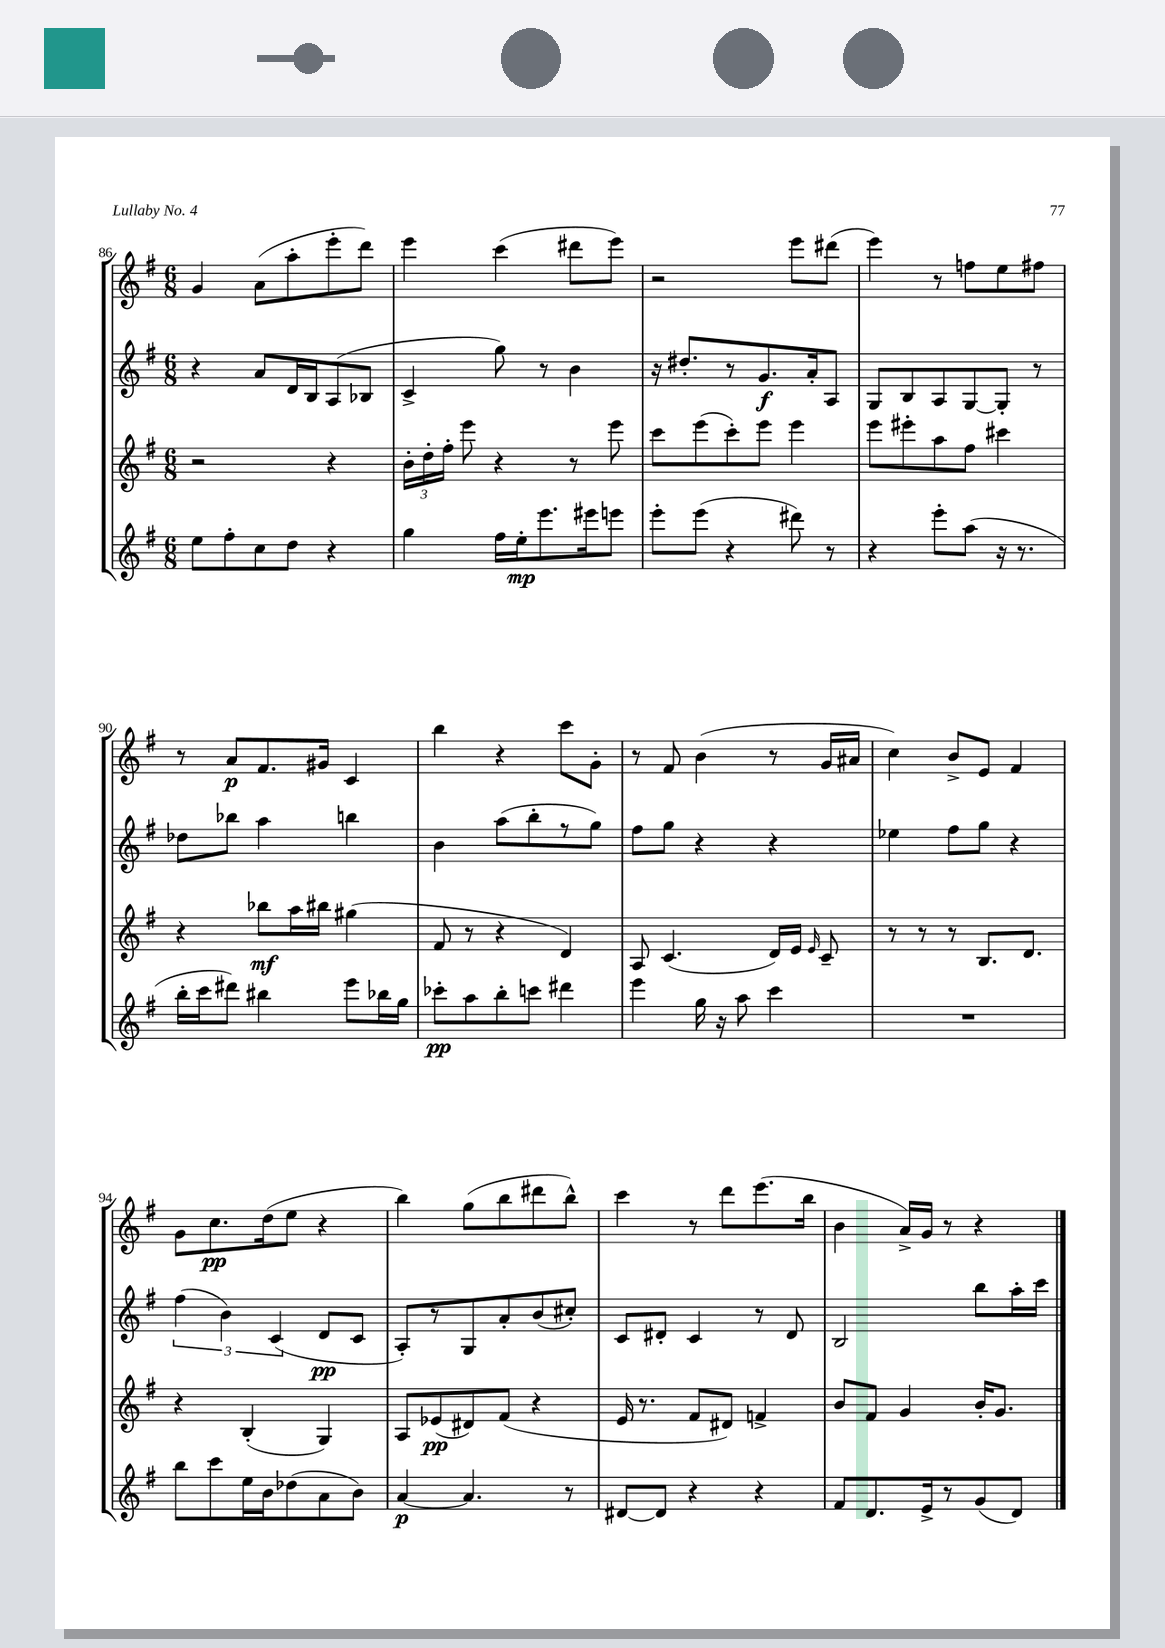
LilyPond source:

<<
\new StaffGroup <<
\new Staff = "s0" {
    \clef treble \key g \major \numericTimeSignature \time 6/8
    \autoBeamOff g'4 a'8[( a''8-. e'''8-. d'''8]) |
    e'''4 c'''4( dis'''8[ e'''8]) |
    r2 e'''8[ dis'''8]( |
    e'''4) r8 f''8[ e''8 fis''8] |
    r8 a'8[\p fis'8. gis'16] c'4 |
    b''4 r4 c'''8[ g'8]-. |
    r8 fis'8 b'4( r8 g'16[ ais'16] |
    c''4) b'8[-> e'8] fis'4 |
    g'8[ c''8.\pp d''16( e''8] r4 |
    b''4) g''8[( b''8 dis'''8 b''8]-^) |
    c'''4 r8 d'''8[ e'''8.( b''16] |
    b'4 a'16[->) g'16] r8 r4 \bar "|." |
}
\new Staff = "s1" {
    \clef treble \key g \major \numericTimeSignature \time 6/8
    \autoBeamOff r4 a'8[ d'16 b16 a8( bes8] |
    c'4-> g''8) r8 b'4 |
    r16 dis''8.[-. r8 g'8.\f a'16-. a8] |
    g8[ b8 a8 g8~ g8]-. r8 |
    des''8[ bes''8] a''4 b''4 |
    b'4 a''8[( b''8-. r8 g''8]) |
    fis''8[ g''8] r4 r4 |
    ees''4 fis''8[ g''8] r4 |
    \tuplet 3/2 { fis''4( b'4) c'4( } d'8[\pp c'8] |
    a8[-.) r8 g8 a'8-. b'8( cis''8]-.) |
    c'8[ dis'8]-. c'4 r8 dis'8 |
    b2 b''8[ a''16-. c'''16] \bar "|." |
}
\new Staff = "s2" {
    \clef treble \key g \major \numericTimeSignature \time 6/8
    \autoBeamOff r2 r4 |
    \tuplet 3/2 { b'16[-. d''16-. fis''16]-. } e'''8 r4 r8 e'''8 |
    c'''8[ e'''8( c'''8-.) e'''8] e'''4 |
    e'''8[ eis'''8-. a''8 fis''8] cis'''4 |
    r4 bes''8[\mf a''16 bis''16] gis''4( |
    fis'8 r8 r4 d'4) |
    a8 c'4.( d'16[) e'16] \grace { e'16 } c'8-- |
    r8 r8 r8 b8.[ d'8.] |
    r4 b4-.( g4) |
    a8[ ees'8\pp( dis'8) fis'8]( r4 |
    e'16 r8. fis'8[ dis'8]) f'4-> |
    b'8[ fis'8] g'4 b'16[-. g'8.] \bar "|." |
}
\new Staff = "s3" {
    \clef treble \key g \major \numericTimeSignature \time 6/8
    \autoBeamOff e''8[ fis''8-. c''8 d''8] r4 |
    g''4 fis''16[ e''16-.\mp e'''8. eis'''16 e'''8] |
    e'''8[-. e'''8]( r4 dis'''8) r8 |
    r4 e'''8[-. a''8]( r16 r8. |
    b''16[-. c'''16 dis'''8]) bis''4 e'''8[ bes''16 g''16] |
    ces'''8[-.\pp a''8 b''8-. c'''8] dis'''4 |
    e'''4 g''16 r16 a''8 c'''4 |
    R2. |
    b''8[ c'''8 e''16 b'16 des''8( a'8 b'8]) |
    a'4~\p a'4. r8 |
    dis'8[~ dis'8] r4 r4 |
    fis'8[ d'8. e'16-> r8 g'8( d'8]) \bar "|." |
}
>>
>>
\layout { \context { \Score currentBarNumber = #86 } }
